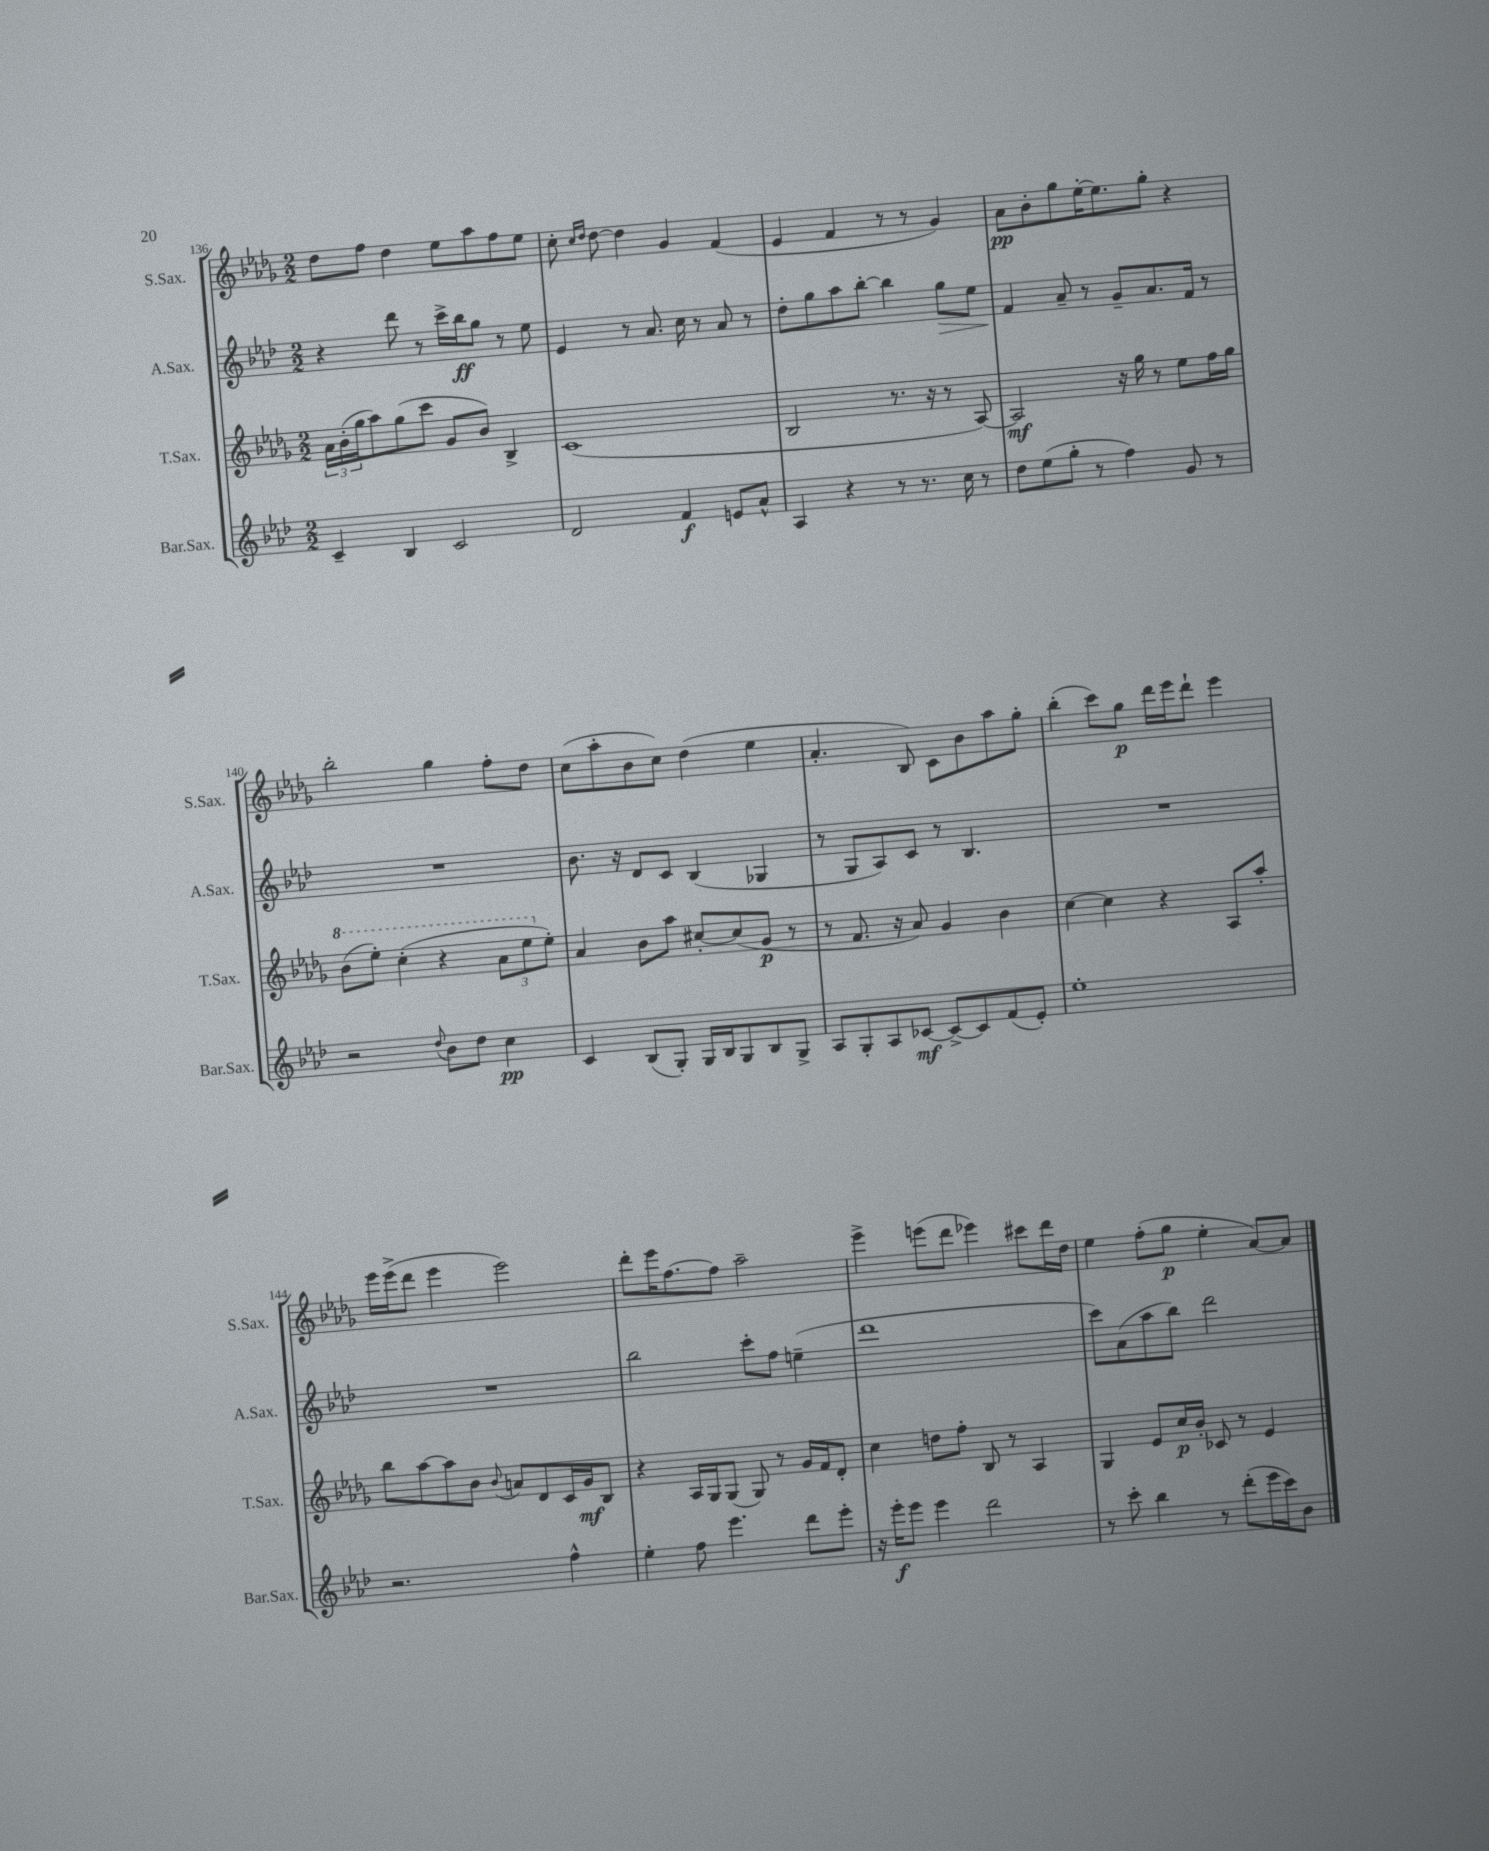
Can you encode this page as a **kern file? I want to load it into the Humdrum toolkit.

**kern	**dynam	**kern	**dynam	**kern	**dynam	**kern	**dynam
*part4	*part4	*part3	*part3	*part2	*part2	*part1	*part1
*staff4	*staff4	*staff3	*staff3	*staff2	*staff2	*staff1	*staff1
*I"Bar.Sax.	*	*I"T.Sax.	*	*I"A.Sax.	*	*I"S.Sax.	*
*I'Bar.Sax.	*	*I'T.Sax.	*	*I'A.Sax.	*	*I'S.Sax.	*
*clefG2	*	*clefG2	*	*clefG2	*	*clefG2	*
*k[b-e-a-d-]	*	*k[b-e-a-d-g-]	*	*k[b-e-a-d-]	*	*k[b-e-a-d-g-]	*
*M2/2	*	*M2/2	*	*M2/2	*	*M2/2	*
=136	=136	=136	=136	=136	=136	=136	=136
4c~/	.	24a-\LL	.	4r	.	8dd-\L	.
.	.	(24b-'\	.	.	.	.	.
.	.	24gg-\J	.	.	.	.	.
.	.	8aa-\)	.	.	.	8ff\J	.
4B-/	.	(8gg-\	.	8ddd-\	.	4dd-\	.
.	.	8ccc\J	.	8r	.	.	.
2c/	.	8g-/L	.	16ccc^\LL	.	8ee-\L	.
.	.	.	.	16bb-\J	ff	.	.
.	.	8b-/J)	.	8gg\J	.	8aa-\	.
.	.	4B-^/	.	8r	.	8ff\	.
.	.	.	.	8ee-\	.	8ee-\J	.
=137	=137	=137	=137	=137	=137	=137	=137
2d-/	.	(1c	.	4e-/	.	8cc'\	.
.	.	.	.	.	.	16qqcc/LL	.
.	.	.	.	.	.	16qqdd-/JJ	.
.	.	.	.	.	.	[8dd-\	.
.	.	.	.	8r	.	4dd-\]	.
.	.	.	.	8.a-/	.	.	.
4f/	f	.	.	.	.	4g-/	.
.	.	.	.	16cc\	.	.	.
.	.	.	.	8r	.	.	.
8en/L	.	.	.	8a-/	.	(4f/	.
8a-^^/J	.	.	.	8r	.	.	.
=138	=138	=138	=138	=138	=138	=138	=138
4A-/	.	2B-/	.	8dd-'\L	.	4e-/	.
.	.	.	.	8gg\	.	.	.
4r	.	.	.	8aa-\	.	4f/	.
.	.	.	.	[8bb-'\J	.	.	.
8r	.	8.r	.	4bb-\]	.	8r	.
8.r	.	.	.	.	.	8r	.
.	.	16r	.	.	.	.	.
!	!	!	!	!	!LO:HP:b	!	!
.	.	8r	.	8gg\L	>	4g-/)	.
16cc\	.	.	.	.	.	.	.
8r	.	[8A-/)	.	8ee-\J	.	.	.
=139	=139	=139	=139	=139	=139	=139	=139
8dd-\L	.	2A-/]	mf	4f/	.	8a-\L	pp
(8ee-\	.	.	.	.	.	8b-'\	.
8gg'\J	.	.	.	8a-~/	]	8gg-\	.
8r	.	.	.	8r	.	[16ee-'\K	.
.	.	.	.	.	.	8.ee-\]	.
4ff\)	.	16r	.	8g~/L	.	.	.
.	.	16gg-\	.	.	.	.	.
.	.	8r	.	8.a-/	.	8gg-'\J	.
8g/	.	8ee-\L	.	.	.	4r	.
.	.	.	.	16f/Jk	.	.	.
8r	.	16ff\L	.	8r	.	.	.
.	.	16gg-\JJ	.	.	.	.	.
!!LO:LB:g=z
=140	=140	=140	=140	=140	=140	=140	=140
*	*	*8va	*	*	*	*	*
2r	.	(8bb-\L	.	1r	.	2bb-'\	.
.	.	8eee-'\J)	.	.	.	.	.
.	.	(4ccc'\	.	.	.	.	.
8qqdd-/	.	.	.	.	.	.	.
8b-\L	.	4r	.	.	.	4gg-\	.
8dd-\J	.	.	.	.	.	.	.
4cc\	pp	12aa-\L	.	.	.	8ff'\L	.
.	.	12eee-\	.	.	.	.	.
.	.	.	.	.	.	8dd-\J	.
*	*	*X8va	*	*	*	*	*
.	.	12ee-'\J)	.	.	.	.	.
=141	=141	=141	=141	=141	=141	=141	=141
4c/	.	4a-/	.	8.b-\	.	(8cc\L	.
.	.	.	.	.	.	8aa-'\	.
.	.	.	.	16r	.	.	.
(8B-/L	.	8b-\L	.	8d-/L	.	8b-\	.
8G'/J)	.	8aa-\J	.	8c/J	.	8cc\J)	.
16G/LL	.	[8cc#X'/L	.	(4B-/	.	(4dd-\	.
16B-/J	.	.	.	.	.	.	.
8G/	.	(8cc#/]	.	.	.	.	.
8B-/	.	8g-/J	p	4G-X/	.	4ee-\	.
8G^/J	.	8r	.	.	.	.	.
=142	=142	=142	=142	=142	=142	=142	=142
8A-/L	.	8r	.	8r	.	4.a-'/	.
8G'/	.	8.f/	.	8G/L	.	.	.
8A-/	.	.	.	8A-/)	.	.	.
.	.	16r	.	.	.	.	.
[8c-X/J	mf	8a-/)	.	8c/J	.	8B-/)	.
8c-^/L_	.	4g-/	.	8r	.	8c\L	.
8c-/]	.	.	.	4.B-/	.	8b-\	.
(8f/	.	4b-\	.	.	.	8aa-\	.
8e-'/J)	.	.	.	.	.	8gg-'\J	.
=143	=143	=143	=143	=143	=143	=143	=143
1ee-'	.	[4cc\	.	1r	.	(4bb-'\	.
.	.	4cc\]	.	.	.	8ccc\L)	.
.	.	.	.	.	.	8gg-\J	p
.	.	4r	.	.	.	16ddd-\LL	.
.	.	.	.	.	.	16eee-\J	.
.	.	.	.	.	.	8ddd-`\J	.
.	.	8A-/L	.	.	.	4eee-\	.
.	.	8aa-'/J	.	.	.	.	.
!!LO:LB:g=z
=144	=144	=144	=144	=144	=144	=144	=144
2.r	.	8bb-\L	.	1r	.	16eee-\LL	.
.	.	.	.	.	.	(16eee-^\J	.
.	.	[8aa-\	.	.	.	8ddd-\J	.
.	.	8aa-\]	.	.	.	4eee-\	.
.	.	8b-\J	.	.	.	.	.
.	.	8qqb-/	.	.	.	.	.
.	.	8an/L	.	.	.	2eee-\)	.
.	.	8d-/	.	.	.	.	.
4ff^^\	.	16c/L	.	.	.	.	.
.	.	16g-/J	mf	.	.	.	.
.	.	8B-/J	.	.	.	.	.
=145	=145	=145	=145	=145	=145	=145	=145
4ee-'\	.	4r	.	2bb-\	.	8ddd-'\L	.
.	.	.	.	.	.	16eee-\K	.
.	.	.	.	.	.	[8.ff\	.
8ff\	.	16A-/LL	.	.	.	.	.
.	.	16G-/J	.	.	.	.	.
4.eee-\	.	(8G-/J	.	.	.	8ff\J]	.
.	.	8G-/)	.	8ccc'\L	.	2aa-~\	.
.	.	8r	.	8ff\J	.	.	.
8ddd-\L	.	16g-/LL	.	(4een~\	.	.	.
.	.	16f/J	.	.	.	.	.
8eee-'\J	.	8d-'/J	.	.	.	.	.
=146	=146	=146	=146	=146	=146	=146	=146
16r	.	4cc\	.	1ddd-	.	4eee-^\	.
16eee-'\KL	f	.	.	.	.	.	.
8eee-\J	.	.	.	.	.	.	.
4eee-\	.	8ddn\L	.	.	.	(8eeen\L	.
.	.	8ff'\J	.	.	.	8ddd-\J	.
2ddd-\	.	8B-/	.	.	.	4eee-X\)	.
.	.	8r	.	.	.	.	.
.	.	4A-/	.	.	.	8ccc#X\L	.
.	.	.	.	.	.	16ddd-\L	.
.	.	.	.	.	.	16dd-\JJ	.
=147	=147	=147	=147	=147	=147	=147	=147
8r	.	4G-/	.	8ccc\L)	.	4ee-\	.
8ccc'\	.	.	.	(8a-\	.	.	.
4bb-\	.	8e-/L	.	8aa-\	.	(8ff'\L	.
.	.	16cc/L	p	8bb-\J)	.	8gg-\J	p
.	.	16b-'/JJ	.	.	.	.	.
8r	.	8c-X/	.	2ddd-\	.	4ee-'\	.
(8ddd-'\L	.	8r	.	.	.	.	.
16eee-\L	.	4e-/	.	.	.	[8a-/L)	.
16ccc\J)	.	.	.	.	.	.	.
8b-\J	.	.	.	.	.	8a-/J]	.
==	==	==	==	==	==	==	==
*-	*-	*-	*-	*-	*-	*-	*-
